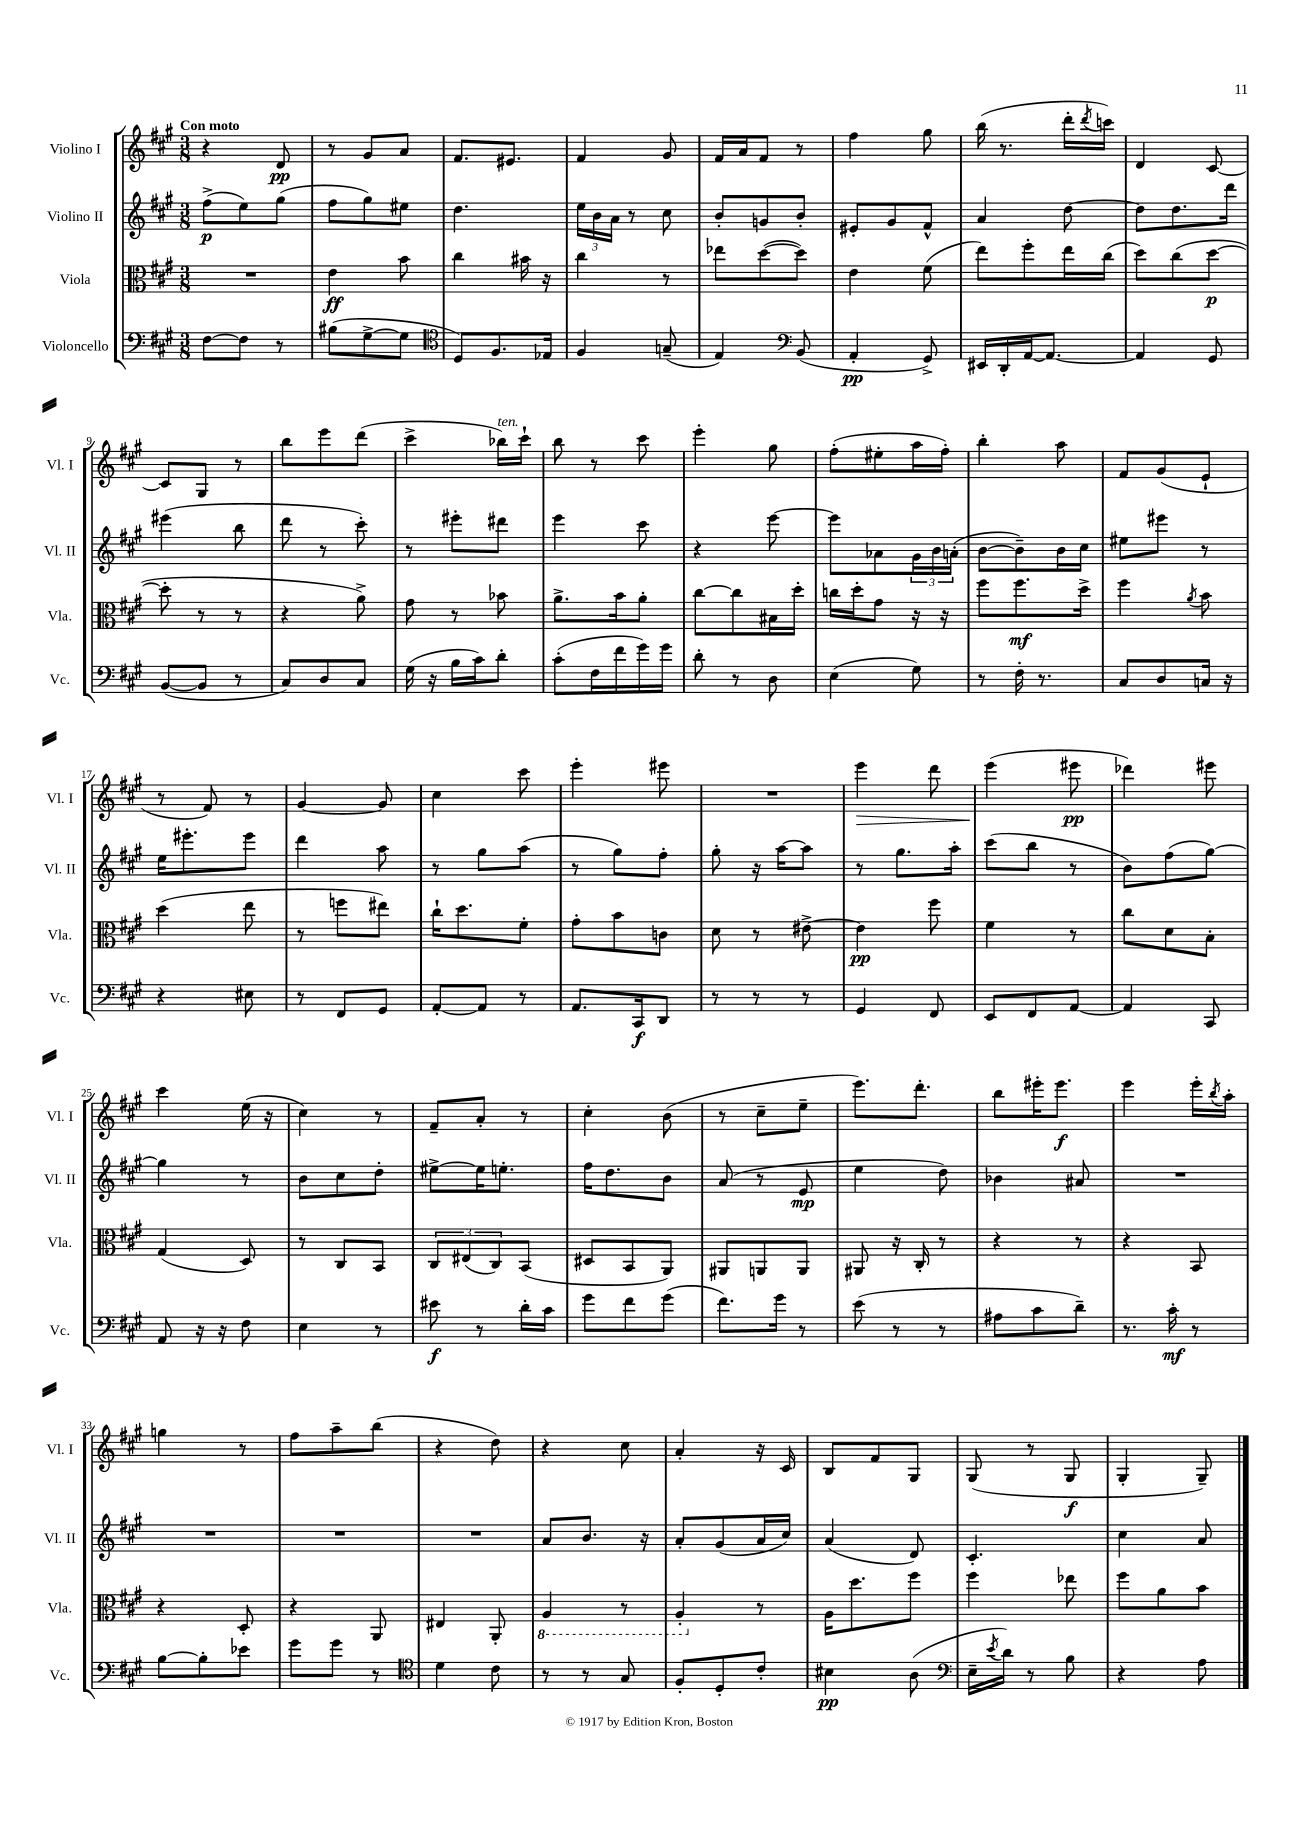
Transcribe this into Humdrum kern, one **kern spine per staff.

**kern	**dynam	**kern	**dynam	**kern	**dynam	**kern	**dynam
*part4	*part4	*part3	*part3	*part2	*part2	*part1	*part1
*staff4	*staff4	*staff3	*staff3	*staff2	*staff2	*staff1	*staff1
*I"Violoncello	*	*I"Viola	*	*I"Violino II	*	*I"Violino I	*
*I'Vc.	*	*I'Vla.	*	*I'Vl. II	*	*I'Vl. I	*
*clefF4	*	*clefC3	*	*clefG2	*	*clefG2	*
*k[f#c#g#]	*	*k[f#c#g#]	*	*k[f#c#g#]	*	*k[f#c#g#]	*
*M3/8	*	*M3/8	*	*M3/8	*	*M3/8	*
=1	=1	=1	=1	=1	=1	=1	=1
!	!	!	!	!	!	!LO:TX:a:B:t=Con moto	!
[8F#\L	.	4.r	.	(8ff#^\L	p	4r	.
8F#\J]	.	.	.	8ee\)	.	.	.
8r	.	.	.	(8gg#\J	.	8d/	pp
=2	=2	=2	=2	=2	=2	=2	=2
(8B#X\L	.	4e\	ff	8ff#\L	.	8r	.
[8G#^\	.	.	.	8gg#\)	.	8g#/L	.
8G#\J]	.	8b\	.	8ee#X\J	.	8a/J	.
=3	=3	=3	=3	=3	=3	=3	=3
*clefC4	*	*	*	*	*	*	*
8D/L)	.	4cc#\	.	4.dd\	.	8.f#/L	.
8.F#/	.	.	.	.	.	.	.
.	.	.	.	.	.	8.e#X/J	.
.	.	16b#X\	.	.	.	.	.
16E-X/Jk	.	16r	.	.	.	.	.
=4	=4	=4	=4	=4	=4	=4	=4
4F#/	.	4cc#\	.	24ee\LL	.	4f#/	.
.	.	.	.	24b\	.	.	.
.	.	.	.	24a\JJ	.	.	.
.	.	.	.	8r	.	.	.
(8Gn~/	.	8r	.	8cc#\	.	8g#/	.
=5	=5	=5	=5	=5	=5	=5	=5
4E/)	.	8ee-X\L	.	8b'/L	.	16f#/LL	.
.	.	.	.	.	.	16a/J	.
.	.	([8dd\	.	8gn/	.	8f#/J	.
*clefF4	*	*	*	*	*	*	*
(8BB/	.	8dd\J])	.	8b'/J	.	8r	.
=6	=6	=6	=6	=6	=6	=6	=6
4AA'/	pp	4e\	.	8e#X'/L	.	4ff#\	.
.	.	.	.	8g#/	.	.	.
8GG#^/)	.	(8f#\	.	8f#^^/J	.	8gg#\	.
=7	=7	=7	=7	=7	=7	=7	=7
16EE#X/LL	.	8ee\L)	.	4a/	.	(16bb\	.
16DD'/	.	.	.	.	.	8.r	.
[16AA/J	.	8ff#'\	.	.	.	.	.
8.AA/J_	.	.	.	.	.	.	.
.	.	16ee\L	.	[8dd\	.	16ddd'\LL	.
.	.	.	.	.	.	8qddd/	.
.	.	(16cc#\JJ	.	.	.	16cccn\JJ)	.
=8	=8	=8	=8	=8	=8	=8	=8
4AA/]	.	8dd\L)	.	8dd\L]	.	4d/	.
.	.	(8cc#\	.	8.dd\	.	.	.
8GG#/	.	[8dd\J	p	.	.	[8c#/	.
.	.	.	.	16ddd\Jk	.	.	.
!!LO:LB:g=z
=9	=9	=9	=9	=9	=9	=9	=9
([8BB/L	.	8dd'\]	.	(4eee#X\	.	8c#/L]	.
8BB/J]	.	8r	.	.	.	8G#/J	.
8r	.	8r	.	8bb\	.	8r	.
=10	=10	=10	=10	=10	=10	=10	=10
8C#/L)	.	4r	.	8ddd\	.	8bb\L	.
8D/	.	.	.	8r	.	8eee\	.
8C#/J	.	8a^\)	.	8ccc#'\)	.	(8ddd\J	.
=11	=11	=11	=11	=11	=11	=11	=11
(16G#\	.	8g#\	.	8r	.	4ccc#^\	.
16r	.	.	.	.	.	.	.
16B\LL	.	8r	.	8eee#X'\L	.	.	.
16c#\J)	.	.	.	.	.	.	.
!	!	!	!	!	!	!LO:TX:a:i:t=ten.	!
8d'\J	.	8b-X\	.	8ddd#X\J	.	16bb-X\LL)	.
.	.	.	.	.	.	16ccc#`\JJ	.
=12	=12	=12	=12	=12	=12	=12	=12
(8c#'\L	.	8.a^\L	.	4eee\	.	8bb\	.
16F#\L	.	.	.	.	.	8r	.
16f#\	.	16b\k	.	.	.	.	.
16g#\)	.	8a'\J	.	8ccc#\	.	8ccc#\	.
16g#\JJ	.	.	.	.	.	.	.
=13	=13	=13	=13	=13	=13	=13	=13
8d'\	.	[8cc#\L	.	4r	.	4eee'\	.
8r	.	8cc#\]	.	.	.	.	.
8D\	.	16B#X\L	.	[8eee\	.	8gg#\	.
.	.	16dd'\JJ	.	.	.	.	.
=14	=14	=14	=14	=14	=14	=14	=14
(4E\	.	16ccn\LL	.	8eee\L]	.	(8ff#'\L	.
.	.	16dd'\J	.	.	.	.	.
.	.	8g#\J	.	8a-X\	.	8ee#X'\	.
8G#\)	.	16r	.	24g#\L	.	16aa\L	.
.	.	.	.	24b\	.	.	.
.	.	16r	.	.	.	16ff#'\JJ)	.
.	.	.	.	(24an'\JJ	.	.	.
=15	=15	=15	=15	=15	=15	=15	=15
8r	.	8ff#\L	.	[8b\L	.	4bb'\	.
16F#'\	.	8.ff#\	mf	8b~\])	.	.	.
8.r	.	.	.	.	.	.	.
.	.	.	.	16b\L	.	8aa\	.
.	.	16dd^\Jk	.	16cc#\JJ	.	.	.
=16	=16	=16	=16	=16	=16	=16	=16
8C#/L	.	4ff#\	.	8ee#X\L	.	8f#/L	.
8D/	.	.	.	8eee#X\J	.	(8g#/	.
.	.	8qa/	.	.	.	.	.
16Cn/Jk	.	8b\	.	8r	.	8e`/J	.
16r	.	.	.	.	.	.	.
!!LO:LB:g=z
=17	=17	=17	=17	=17	=17	=17	=17
4r	.	(4dd\	.	16ee\KL	.	8r	.
.	.	.	.	8.eee#X'\	.	.	.
.	.	.	.	.	.	8f#/)	.
8E#X\	.	8ee\	.	8eee#\J	.	8r	.
=18	=18	=18	=18	=18	=18	=18	=18
8r	.	8r	.	4ddd\	.	[4g#/	.
8FF#/L	.	8ffn\L	.	.	.	.	.
8GG#/J	.	8ee#X\J)	.	8aa\	.	8g#/]	.
=19	=19	=19	=19	=19	=19	=19	=19
[8AA'/L	.	16cc#`\KL	.	8r	.	4cc#\	.
.	.	8.dd\	.	.	.	.	.
8AA/J]	.	.	.	8gg#\L	.	.	.
8r	.	8f#'\J	.	(8aa\J	.	8ccc#\	.
=20	=20	=20	=20	=20	=20	=20	=20
8.AA/L	.	8g#'\L	.	8r	.	4eee'\	.
.	.	8b\	.	8gg#\L)	.	.	.
16CC#/k	f	.	.	.	.	.	.
8DD/J	.	8cn\J	.	8ff#'\J	.	8eee#X\	.
=21	=21	=21	=21	=21	=21	=21	=21
8r	.	8d\	.	8gg#'\	.	4.r	.
8r	.	8r	.	16r	.	.	.
.	.	.	.	[16aa\KL	.	.	.
8r	.	[8e#X^\	.	8aa\J]	.	.	.
=22	=22	=22	=22	=22	=22	=22	=22
!	!	!	!	!	!	!	!LO:HP:b
4GG#/	.	4e#\]	pp	8r	.	4eee\	>
.	.	.	.	8.gg#\L	.	.	.
8FF#/	.	8ff#\	.	.	.	8ddd\	.
.	.	.	.	16aa'\Jk	.	.	.
=23	=23	=23	=23	=23	=23	=23	=23
8EE/L	.	4f#\	.	(8ccc#\L	.	(4eee\	.
8FF#/	.	.	.	8bb\J	.	.	.
[8AA/J	.	8r	.	8r	.	8eee#X\	] pp
=24	=24	=24	=24	=24	=24	=24	=24
4AA/]	.	8cc#\L	.	8b\L)	.	4ddd-X\)	.
.	.	8d\	.	(8ff#\	.	.	.
8CC#/	.	8B'\J	.	[8gg#\J)	.	8eee#X\	.
!!LO:LB:g=z
=25	=25	=25	=25	=25	=25	=25	=25
8AA/	.	(4G#/	.	4gg#\]	.	4ccc#\	.
16r	.	.	.	.	.	.	.
16r	.	.	.	.	.	.	.
8F#\	.	8D/)	.	8r	.	(16ee\	.
.	.	.	.	.	.	16r	.
=26	=26	=26	=26	=26	=26	=26	=26
4E\	.	8r	.	8b\L	.	4cc#\)	.
.	.	8C#/L	.	8cc#\	.	.	.
8r	.	8BB/J	.	8dd'\J	.	8r	.
=27	=27	=27	=27	=27	=27	=27	=27
8e#X\	f	12C#/L	.	[8ee#X^\L	.	8f#~/L	.
.	.	(12E#X/	.	.	.	.	.
8r	.	.	.	16ee#\K]	.	8a'/J	.
.	.	12C#/)	.	.	.	.	.
.	.	.	.	8.een'\J	.	.	.
16d'\LL	.	(8BB/J	.	.	.	8r	.
16c#\JJ	.	.	.	.	.	.	.
=28	=28	=28	=28	=28	=28	=28	=28
8g#\L	.	8D#X/L	.	16ff#\KL	.	4cc#'\	.
.	.	.	.	8.dd\	.	.	.
8f#\	.	8BB/	.	.	.	.	.
(8g#\J	.	8AA/J)	.	8b\J	.	(8b\	.
=29	=29	=29	=29	=29	=29	=29	=29
8.f#\L)	.	8AA#X/L	.	(8a/	.	8r	.
.	.	8AAn/	.	8r	.	8cc#~\L	.
16g#\Jk	.	.	.	.	.	.	.
8r	.	8AA/J	.	8e/	mp	8ee~\J	.
=30	=30	=30	=30	=30	=30	=30	=30
(8e\	.	8AA#X/	.	4ee\	.	8.eee\L)	.
8r	.	16r	.	.	.	.	.
.	.	16C#'/	.	.	.	8.ddd'\J	.
8r	.	8r	.	8dd\)	.	.	.
=31	=31	=31	=31	=31	=31	=31	=31
8A#X\L	.	4r	.	4b-X\	.	8bb\L	.
8c#\	.	.	.	.	.	16eee#X'\K	.
.	.	.	.	.	.	8.eee#\J	f
8d~\J)	.	8r	.	8a#X/	.	.	.
=32	=32	=32	=32	=32	=32	=32	=32
8.r	.	4r	.	4.r	.	4eee\	.
16c#'\	mf	.	.	.	.	.	.
8r	.	8BB/	.	.	.	16eee'\LL	.
.	.	.	.	.	.	8qbb/	.
.	.	.	.	.	.	16aa'\JJ	.
!!LO:LB:g=z
=33	=33	=33	=33	=33	=33	=33	=33
[8B\L	.	4r	.	4.r	.	4ggn\	.
8B'\]	.	.	.	.	.	.	.
8e-X\J	.	8D'/	.	.	.	8r	.
=34	=34	=34	=34	=34	=34	=34	=34
8g#\L	.	4r	.	4.r	.	8ff#\L	.
8g#\J	.	.	.	.	.	8aa~\	.
8r	.	8AA/	.	.	.	(8bb\J	.
=35	=35	=35	=35	=35	=35	=35	=35
*clefC4	*	*	*	*	*	*	*
4d\	.	4E#X/	.	4.r	.	4r	.
8c#\	.	8AA'/	.	.	.	8dd\)	.
=36	=36	=36	=36	=36	=36	=36	=36
*	*	*8ba	*	*	*	*	*
8r	.	4AA/	.	8a/L	.	4r	.
8r	.	.	.	8.b/J	.	.	.
8G#/	.	8r	.	.	.	8cc#\	.
.	.	.	.	16r	.	.	.
=37	=37	=37	=37	=37	=37	=37	=37
8F#'/L	.	4AA'/	.	8a'/L	.	4a'/	.
8D'/	.	.	.	(8g#/	.	.	.
*	*	*X8ba	*	*	*	*	*
8c#'/J	.	8r	.	16a/L	.	16r	.
.	.	.	.	16cc#/JJ)	.	16c#/	.
=38	=38	=38	=38	=38	=38	=38	=38
4B#X\	pp	16A\KL	.	(4a/	.	8B/L	.
.	.	8.dd\	.	.	.	.	.
.	.	.	.	.	.	8f#/	.
(8A\	.	8ff#\J	.	8d/)	.	8G#/J	.
=39	=39	=39	=39	=39	=39	=39	=39
*clefF4	*	*	*	*	*	*	*
16E~\LL	.	4ff#\	.	4.c#'/	.	(8G#/	.
8qe/	.	.	.	.	.	.	.
16d\JJ)	.	.	.	.	.	.	.
8r	.	.	.	.	.	8r	.
8B\	.	8ee-X\	.	.	.	8G#/	f
=40	=40	=40	=40	=40	=40	=40	=40
4r	.	8ff#\L	.	4cc#\	.	4G#'/	.
.	.	8a\	.	.	.	.	.
8A\	.	8b\J	.	8a/	.	8G#~/)	.
==	==	==	==	==	==	==	==
*-	*-	*-	*-	*-	*-	*-	*-
